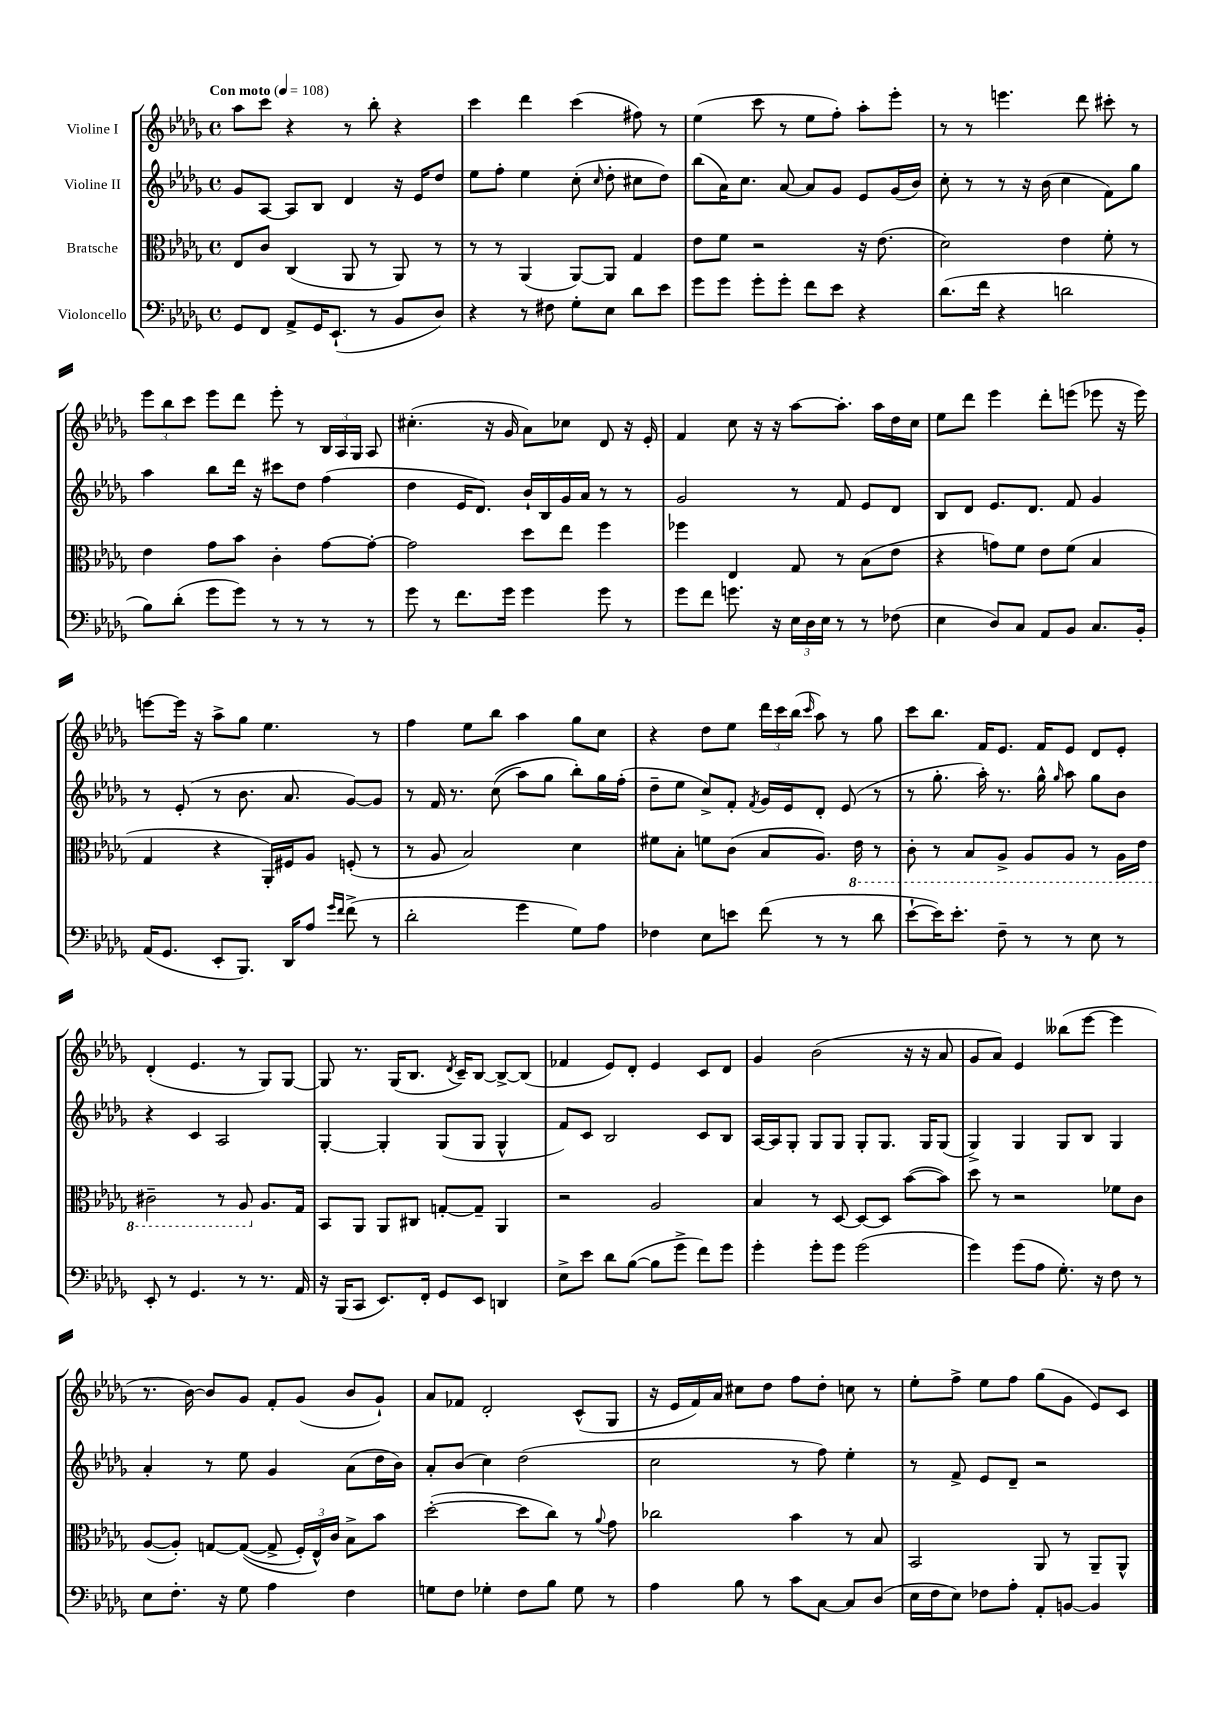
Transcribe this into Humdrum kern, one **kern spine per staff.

**kern	**kern	**kern	**kern
*staff4	*staff3	*staff2	*staff1
*clefF4	*clefC3	*clefG2	*clefG2
*k[b-e-a-d-g-]	*k[b-e-a-d-g-]	*k[b-e-a-d-g-]	*k[b-e-a-d-g-]
*M4/4	*M4/4	*M4/4	*M4/4
*met(c)	*met(c)	*met(c)	*met(c)
*MM108	*MM108	*MM108	*MM108
8GG-/L	8E-/L	8g-/L	8aa-\L
8FF/J	8c/J	[8A-/J	8ccc\J
8AA-^/L	(4C/	8A-/]L	4r
16GG-/K	.	8B-/J	.
(8.EE-`/J	.	.	.
.	8AA-/	4d-/	8r
8r	8r	.	8bb-'\
8BB-/L	8AA-/)	16r	4r
.	.	16e-/LK	.
8D-/J)	8r	8dd-/J	.
=	=	=	=
4r	8r	8ee-\L	4ccc\
.	8r	8ff'\J	.
8r	(4AA-/	4ee-\	4ddd-\
8F#\	.	.	.
8G-'\L	[8AA-/L)	(8cc'\	(4ccc\
.	.	16qqcc/	.
8E-\J	8AA-/]J	8dd-'\	.
8d-\L	4G-/	8cc#\L	8ff#\)
8e-\J	.	8dd-\J)	8r
=	=	=	=
8g-\L	8e-\L	(8bb-\L	(4ee-\
8g-\J	8f\J	16a-\K)	.
.	.	8.cc\J	.
8g-'\L	2r	.	8ccc\
8g-'\J	.	[8a-/	8r
8f\L	.	8a-/]L	8ee-\L
8e-\J	.	8g-/J	8ff'\J)
4r	16r	8e-/L	8aa-'\L
.	(8.e-\	.	.
.	.	(16g-/L	8eee-'\J
.	.	16b-/JJ)	.
=	=	=	=
(8.d-\L	2d-\)	8cc'\	8r
.	.	8r	8r
16f\Jk	.	.	.
4r	.	8r	4.eee\
.	.	16r	.
.	.	(16b-\	.
2d\	4e-\	4cc\	.
.	.	.	8ddd-\
.	8f'\	8f\L)	8ccc#'\
.	8r	8gg-\J	8r
=	=	=	=
8B-\L)	4e-\	4aa-\	12eee-\L
.	.	.	12bb-\
(8d-'\J	.	.	.
.	.	.	12ccc\J
8g-\L	8g-\L	8bb-\L	8eee-\L
8g-\J)	8b-\J	16ddd-\Jk	8ddd-\J
.	.	16r	.
8r	4c'\	8ccc#\L	8eee-'\
8r	.	8dd-\J	8r
8r	[8g-\L	(4ff\	24B-/LL
.	.	.	24A-/
.	.	.	24G-/JJ
8r	8g-'\_J	.	8A-/
=	=	=	=
8g-\	2g-\]	4dd-\	(4.cc#'\
8r	.	.	.
8.f\L	.	16e-/LK	.
.	.	8.d-/J)	.
.	.	.	16r
16g-\Jk	.	.	16g-/
4g-\	8dd-\L	16b-`/LL	8a-\L)
.	.	16B-/	.
.	8ee-\J	16g-/	8cc-\J
.	.	16a-/JJ	.
8g-\	4ff\	8r	8d-/
8r	.	8r	16r
.	.	.	16e-'/
=	=	=	=
8g-\L	4ff-\	2g-/	4f/
8f\J	.	.	.
8.g\	4E-/	.	8cc\
.	.	.	16r
16r	.	.	16r
24E-\LL	8G-/	8r	[8aa-\L
24D-\	.	.	.
24E-\JJ	.	.	.
8r	8r	8f/	8.aa-'\]J
8r	(8B-\L	8e-/L	.
.	.	.	16aa-\LL
(8F-\	8e-\J	8d-/J	16dd-\
.	.	.	16cc\JJ
=	=	=	=
4E-\	4r	8B-/L	8ee-\L
.	.	8d-/J	8ddd-\J
8D-/L)	8g\L)	8.e-/L	4eee-\
8C/J	8f\J	.	.
.	.	8.d-/J	.
8AA-/L	8e-\L	.	8ddd-'\L
8BB-/J	(8f\J	8f/	(8eee\J
8.C/L	4B-/	4g-/	8eee-\
.	.	.	16r
16BB-'/Jk	.	.	16eee-\)
=	=	=	=
(16AA-/LK	4G-/	8r	[8eee\L
8.GG-/J	.	.	.
.	.	(8e-'/	16eee\]Jk
.	.	.	16r
8EE-'/L	4r	8r	8aa-^\L
8.BBB-/J)	.	8.b-\	8gg-\J
.	16AA-'/LL)	.	4.ee-\
16DD-/LK	16F#/J	8.a-/	.
8A-/J	8A-/J	.	.
16qqg-/LL	.	.	.
16qqf/JJ	.	.	.
(8f^\	(8F'/	[8g-/L)	.
8r	8r	8g-/]J	8r
=	=	=	=
2d-'\	8r	8r	4ff\
.	8A-/	16f/	.
.	.	8.r	.
.	2B-/)	.	8ee-\L
.	.	&((8cc\	8bb-\J
4g-\	.	8aa-\L)	4aa-\
.	.	8gg-\J	.
8G-\L)	4d-\	8bb-'\L&)	8gg-\L
8A-\J	.	16gg-\L	8cc\J
.	.	(16ff'\JJ	.
=	=	=	=
4F-\	8f#\L	8dd-~\L	4r
.	8B-'\J	8ee-\J	.
8E-\L	8f\L	8cc^/L)	8dd-\L
8e\J	(8c\J	8f'/J	8ee-\J
.	.	8qf/	.
(8f\	8B-/L	16g-/LL	24ddd-\LL
.	.	.	24ccc\
.	.	16e-/J	.
.	.	.	(24bb-\JJ
.	.	.	16qqccc/
8r	8.A-/J)	8d-'/J	8aa-\)
8r	.	(8e-/	8r
.	16E-\	.	.
8d-\	8r	8r	8gg-\
=	=	=	=
[8e-`\L	8C'\	8r	8ccc\L
16e-\]K)	8r	8.gg-'\	8.bb-\J
8.e-'\J	.	.	.
.	8BB-/L	.	.
.	.	16aa-'\)	16f/LK
8F~\	8AA-^/J	8.r	8.e-/J
8r	8AA-/L	.	.
.	.	16gg-^^\	16f/LK
.	.	16qqgg-/	.
8r	8AA-/J	8aa-\	8e-/J
8E-\	8r	8gg-\L	8d-/L
8r	16AA-\LL	8b-\J	8e-'/J
.	16E-\JJ	.	.
=	=	=	=
8EE-'/	2C#~\	4r	(4d-'/
8r	.	.	.
4.GG-/	.	4c/	4.e-/
.	8r	2A-/	.
8r	8AA-/	.	8r
8.r	8.A-/L	.	8G-/L)
.	.	.	[8G-/J
16AA-/	16G-/Jk	.	.
=	=	=	=
16r	8BB-/L	[4G-'/	8G-/]
(16BBB-/LK	.	.	.
8CC/J	8AA-/J	.	8.r
8.EE-/L)	8AA-/L	4G-'/]	.
.	.	.	(16G-/LK
.	8C#/J	.	8.B-/J
16FF'/Jk	.	.	.
8GG-/L	[8G'/L	(8G-/L	.
.	.	.	8qd-/
.	.	.	16c~/LK)
8EE-/J	8G~/]J	8G-/J	[8B-/J
4DD/	4AA-/	4G-^^/	8B-^/_L
.	.	.	(8B-/]J
=	=	=	=
8E-^\L	2r	8f/L)	4f-/
8e-\J	.	8c/J	.
8d-\L	.	2B-/	8e-/L)
([8B-\J	.	.	8d-'/J
8B-\]L	2A-/	.	4e-/
8g-^\J	.	.	.
8f\L)	.	8c/L	8c/L
8g-\J	.	8B-/J	8d-/J
=	=	=	=
4g-'\	4B-/	[16A-/LL	4g-/
.	.	16A-/]J	.
.	.	8G-'/J	.
8g-'\L	8r	8G-/L	(2b-\
8g-\J	[8D-/	8G-/J	.
(2g-\	8D-/_L	8G-'/L	.
.	8D-/]J	8.G-/J	.
.	([8b-\L	.	16r
.	.	16G-/LK	16r
.	8b-\]J)	(8G-/J	8a-/
=	=	=	=
4g-\)	8dd-\	4G-^/)	8g-/L
.	8r	.	8a-/J)
(8g-\L	2r	4G-/	4e-/
8A-\J	.	.	.
8.G-'\)	.	8G-/L	(8bb--\L
.	.	8B-/J	[8eee-\J
16r	.	.	.
8F\	8f-\L	4G-/	4eee-\]
8r	8c\J	.	.
=	=	=	=
8E-\L	([8A-/L	4a-'/	8.r
8.F'\J	8A-'/]J)	.	.
.	.	.	[16b-\)
.	[8G/L	8r	8b-/]L
16r	.	.	.
8G-\	&((8G/_J	8ee-\	8g-/J
4A-\	8G^/]	4g-/	8f'/L
.	24F'/LL)	.	(8g-/J
.	24E-^^/&)	.	.
.	24c/JJ	.	.
4F\	8B-^\L	(8a-\L	8b-/L
.	8b-\J	16dd-\L	8g-`/J)
.	.	16b-\JJ)	.
=	=	=	=
8G\L	([2dd-'\	8a-'/L	8a-/L
8F\J	.	(8b-/J	8f-/J
4G-'\	.	4cc\)	2d-'/
8F\L	8dd-\]L	(2dd-\	.
8B-\J	8cc\J)	.	.
8G-\	8r	.	(8c^^/L
.	8qqa-/	.	.
8r	8g-\	.	8G-/J
=	=	=	=
4A-\	2cc-\	2cc\	16r
.	.	.	16e-/LL
.	.	.	16f/)
.	.	.	16a-/JJ
8B-\	.	.	8cc#\L
8r	.	.	8dd-\J
8c\L	4b-\	8r	8ff\L
[8C\J	.	8ff\)	8dd-'\J
8C/]L	8r	4ee-'\	8cc\
(8D-/J	8B-/	.	8r
=	=	=	=
16E-\LL	2BB-/	8r	8ee-'\L
16F\J	.	.	.
8E-\J)	.	8f^/	8ff^\J
8F-\L	.	8e-/L	8ee-\L
8A-'\J	.	8d-~/J	8ff\J
8AA-'/L	8AA-/	2r	(8gg-\L
[8BB/J	8r	.	8g-\J
4BB/]	8AA-~/L	.	8e-/L)
.	8AA-^^/J	.	8c/J
==	==	==	==
*-	*-	*-	*-
